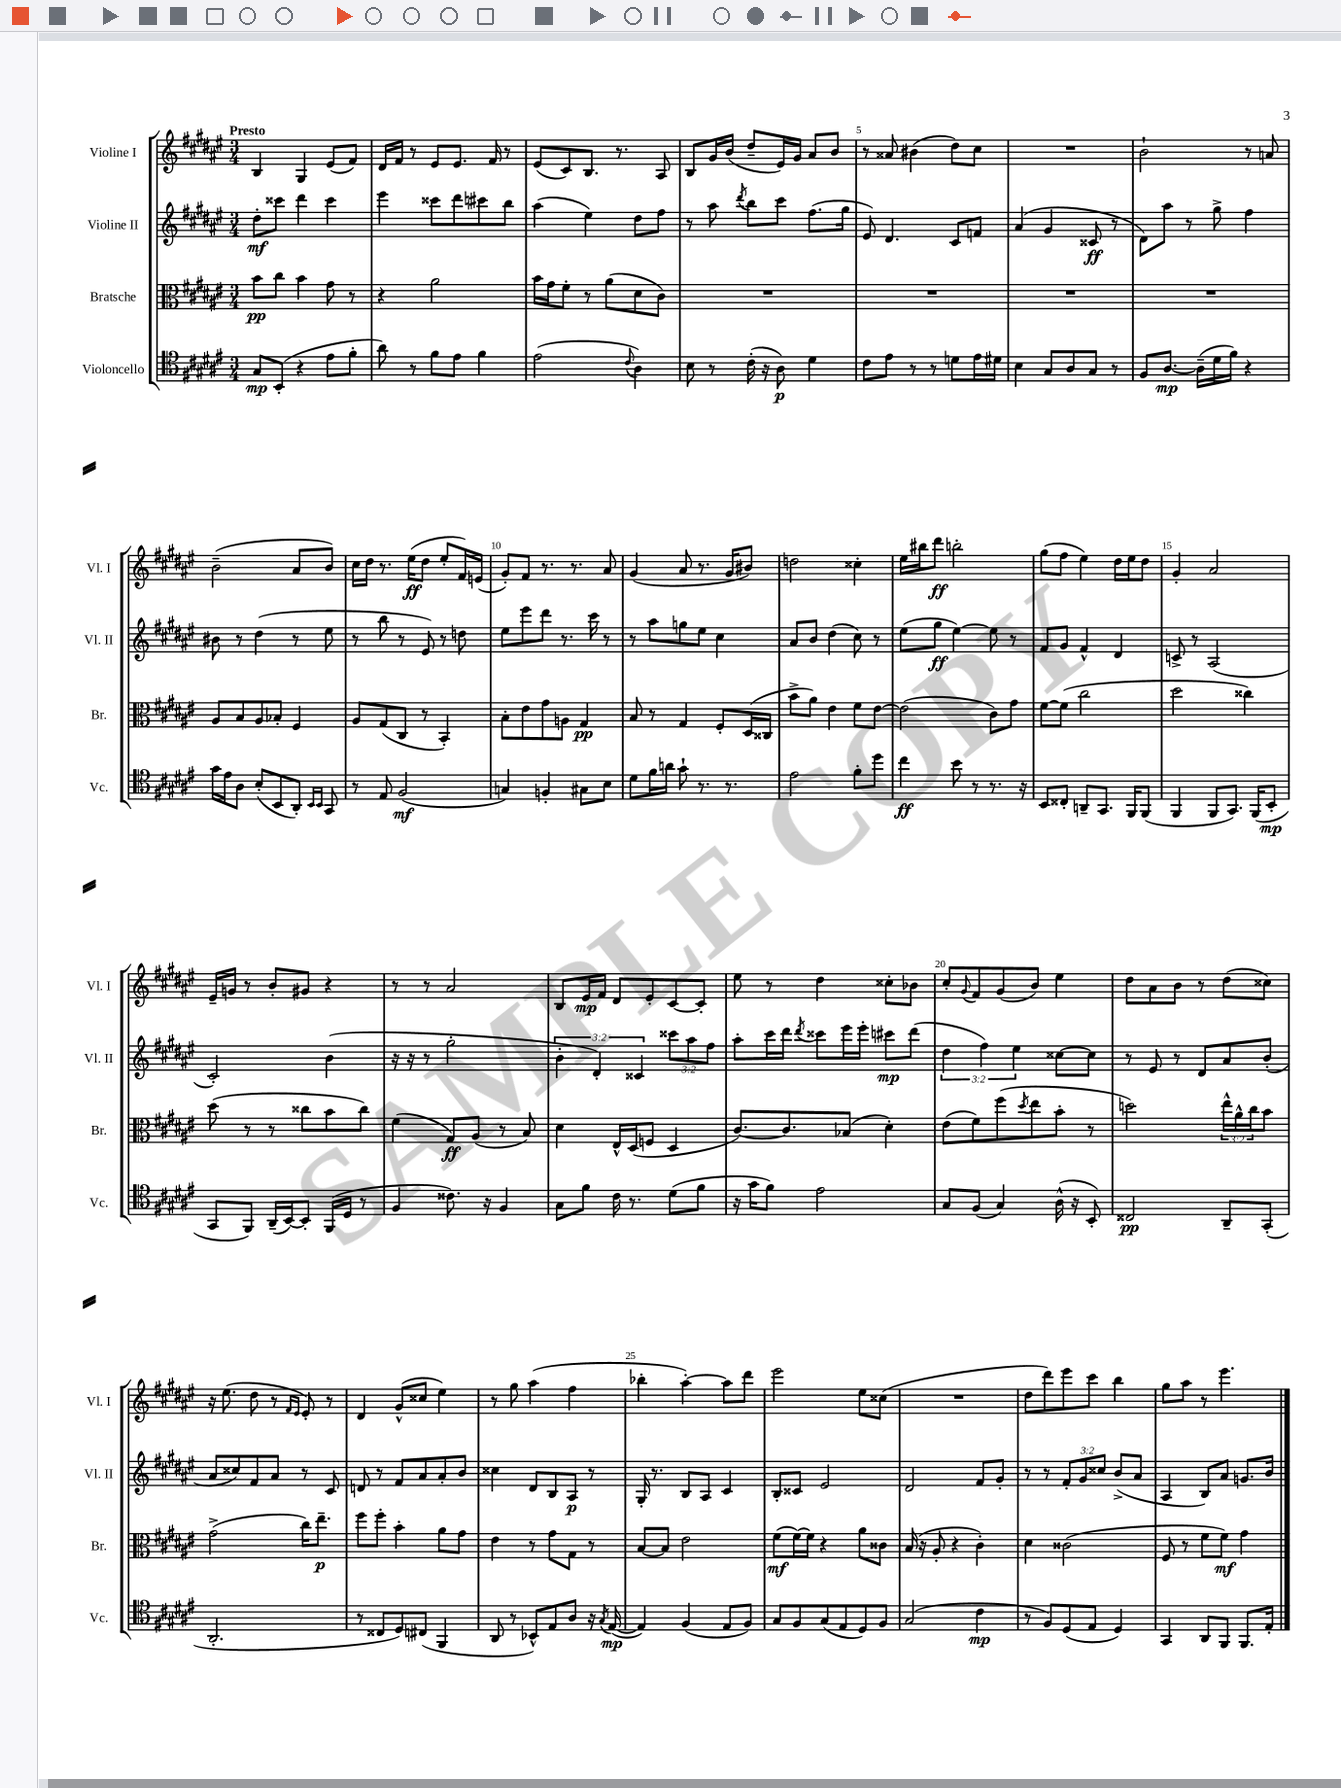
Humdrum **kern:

**kern	**kern	**kern	**kern
*staff4	*staff3	*staff2	*staff1
*clefC4	*clefC3	*clefG2	*clefG2
*k[f#c#g#d#a#e#]	*k[f#c#g#d#a#e#]	*k[f#c#g#d#a#e#]	*k[f#c#g#d#a#e#]
*M3/4	*M3/4	*M3/4	*M3/4
8G#	8b	8dd#'	4B
(8BB'	8cc#	8ccc##	.
4r	4b	4ddd#	4G#
8e#	8g#	4ccc##	(8e#
8f#'	8r	.	8f#)
=	=	=	=
8a#)	4r	4eee#	16d#
.	.	.	16f#
8r	.	.	8r
8f#	2a#	8ccc##	8e#
8e#	.	8ddd#	8.e#
4f#	.	8ccc#	.
.	.	.	16f#
.	.	8bb	8r
=	=	=	=
(2e#	16b	(4aa#	(8e#
.	16g#	.	.
.	8f#'	.	8c#)
.	8r	4ee#)	8.B
.	(8a#	.	.
.	.	.	8.r
8qqc#	.	.	.
4A#)	8d#	8dd#	.
.	8c#)	8ff#	8A#
=	=	=	=
8B	2.r	8r	8B
8r	.	8aa#	16g#
.	.	.	(16b
.	.	8qddd#	.
(16c#'	.	8bb	8dd#~
16r	.	.	.
8A#)	.	8ccc#	16e#)
.	.	.	16g#
4d#	.	(8.ff#	8a#
.	.	.	8b
.	.	16gg#	.
=	=	=	=
8c#	2.r	8e#)	8r
8e#	.	4.d#	8a##
8r	.	.	(4b#
8r	.	.	.
8d	.	8c#	8dd#)
16e#	.	8f	8cc#
16d#	.	.	.
=	=	=	=
4B	2.r	(4a#	2.r
8G#	.	4g#	.
8A#	.	.	.
8G#	.	8c##	.
8r	.	8r	.
=	=	=	=
8F#	2.r	8d#)	2b`
[8.A#	.	8aa#	.
.	.	8r	.
(16A#~]	.	.	.
16d#	.	8gg#^	.
16f#)	.	.	.
4r	.	4ff#	8r
.	.	.	8a
=	=	=	=
16g#	8A#	8b#	(2b~
16e#	.	.	.
8A#	8B	8r	.
(8B'	8A#	(4dd#	.
8BB	8B-'	.	.
8AA#')	4F#	8r	8a#
16qqBB	.	.	.
16qqBB	.	.	.
8GG#	.	8ee#	8b)
=	=	=	=
8r	8A#	8r	16cc#
.	.	.	16dd#
8E#	(8G#	8bb	8.r
(2F#	8C#	8r	.
.	.	.	(16ee#
.	8r	8e#)	8dd#
.	4BB')	8r	8ee#'
.	.	8dd	16f#)
.	.	.	(16e
=	=	=	=
4G)	8B'	8ee#	8g#')
.	8e#	8eee#	8f#
4F'	8g#	8ddd#	8.r
.	8A	8.r	.
.	.	.	8.r
8G#	4G#	.	.
.	.	16ccc#	.
8B	.	8r	8a#
=	=	=	=
8d#	8B	8r	(4g#
16f#	8r	8aa#	.
16a	.	.	.
8g#`	4G#	8gg	8a#
8.r	.	8ee#	8.r
.	8F#'	4cc#	.
8.r	.	.	16g#
.	(16D#	.	8b#)
.	16C##	.	.
=	=	=	=
2e#	8b^	8a#	2dd
.	8a#)	8b	.
.	4e#	(4dd#	.
8f#'	8f#	8cc#)	4cc##'
8dd#	[8e#	8r	.
=	=	=	=
4cc#	(2e#]	(8ee#	16ee#
.	.	.	16bb#
.	.	8gg#	8ddd#
8b	.	[4ee#)	2bb'
8r	.	.	.
8.r	8c#)	8ee#]	.
.	8g#	8r	.
16r	.	.	.
=	=	=	=
8BB	[8f#	8f#	(8gg#
8C##'	(8f#]	8g#	8ff#
8AA~	2cc#	4f#^^	4ee#)
8.GG#	.	.	.
.	.	4d#	16dd#
16FF#	.	.	16ee#
(8FF#	.	.	8dd#
=	=	=	=
4FF#	2dd#	8c^	4g#'
.	.	8r	.
8FF#	.	(2A#	2a#
8.GG#)	.	.	.
.	4cc##)	.	.
(16FF#	.	.	.
8BB'	.	.	.
=	=	=	=
8GG#	(8dd#	2c#')	16e#~
.	.	.	16g
8FF#)	8r	.	8r
(16AA#~	8r	.	8b'
[16BB)	.	.	.
8BB']	8cc##	.	8g#
(16FF#	8b	(4b	4r
16D#	.	.	.
8r	8cc##)	.	.
=	=	=	=
4F#	(4f#	16r	8r
.	.	16r	.
.	.	8r	8r
8.c##)	8G#)	2gg#'	2a#
.	(8A#	.	.
16r	.	.	.
4F#	8r	.	.
.	8B)	.	.
=	=	=	=
8G#	4d#	6b'	8B
8f#	.	.	16e#
.	.	6d#')	.
.	.	.	16f#
16c#	16E#^^	.	8d#
8.r	(16D#	.	.
.	.	6c##	.
.	8F	.	8e#'
(8d#	4D#	12ccc##	[8c#
.	.	12aa#	.
8f#	.	.	8c#']
.	.	12ff#	.
=	=	=	=
16r	[8.c#)	8aa#'	8ee#
16g#	.	.	.
8f#)	.	16ccc#	8r
.	8.c#]	16ddd#	.
.	.	8qddd#	.
2e#	.	8ccc##	4dd#
.	(8B-	16eee#	.
.	.	16eee#'	.
.	4d#')	8ccc#	8cc##'
.	.	(8ddd#	8b-
=	=	=	=
8G#	(8e#	6dd#	8cc#'
.	.	.	8qqg#
(8F#	8f#)	.	8f#
.	.	6ff#)	.
4G#)	(8ff#	.	(8g#
.	.	6ee#	.
.	8qdd#	.	.
.	8ee#	.	8b)
(16A#^^	8b'	[8cc##	4ee#
16r	.	.	.
8BB')	8r	8cc##]	.
=	=	=	=
2C##	2dd)	8r	8dd#
.	.	8e#	8a#
.	.	8r	8b
.	.	8d#	8r
8AA#~	24ee#^^	8a#	(8dd#
.	24a#^^	.	.
.	24cc#	.	.
(8GG#'	8b	(8b'	8cc##)
=	=	=	=
2.AA#'	(2g#^	8a#	16r
.	.	.	(8.ee#
.	.	8cc##)	.
.	.	8f#	8dd#
.	.	8a#	8r
.	.	.	16qqf#
.	.	.	16qqe#
.	16cc#)	8r	8e#')
.	8.ee#~	.	.
.	.	8c#	8r
=	=	=	=
8r	8ff#	8d	4d#
8C##	8ff#'	8r	.
8D#)	4b'	8f#	(8g#^^
(8C#	.	8a#	8cc##
4FF#	8a#	8a#'	4ee#)
.	8g#	8b	.
=	=	=	=
8AA#	4e#	4cc##	8r
8r	.	.	8gg#
8BB-^^)	8r	8d#	(4aa#
8E#	8g#	8B	.
8A#	8G#	8A#	4ff#
16r	8r	8r	.
8qG#	.	.	.
([16E#	.	.	.
=	=	=	=
4E#])	[8B	16G#'	4bb-'
.	.	8.r	.
.	8B]	.	.
(4F#	2e#	8B	[4aa#')
.	.	8A#	.
8E#	.	4c#	8aa#]
8F#)	.	.	8ddd#
=	=	=	=
8G#	(8f#	8B'	2eee#
8F#	[16f#)	8c##	.
.	16f#]	.	.
(8G#	4r	2e#	.
8E#	.	.	.
8D#)	8a#	.	8ee#
8F#	8c##	.	(8cc##
=	=	=	=
(2G#	(16B	2d#	2.r
.	16r	.	.
.	8A#'	.	.
.	4r	.	.
4c#	4c#')	8f#	.
.	.	8g#'	.
=	=	=	=
8r	4d#	8r	8dd#
8F#)	.	8r	8ddd#)
(8D#	(2c##	12f#'	8eee#
.	.	12g#	.
8E#	.	.	8ccc#
.	.	12cc##	.
4D#)	.	(8b^	4bb
.	.	8a#	.
=	=	=	=
4GG#	8F#	4A#	8gg#
.	8r	.	8aa#
8AA#	8f#	8B)	8r
8FF#	8f#)	8a#	4.eee#
8.FF#	4g#	8.g	.
16E#'	.	16b	.
==	==	==	==
*-	*-	*-	*-
